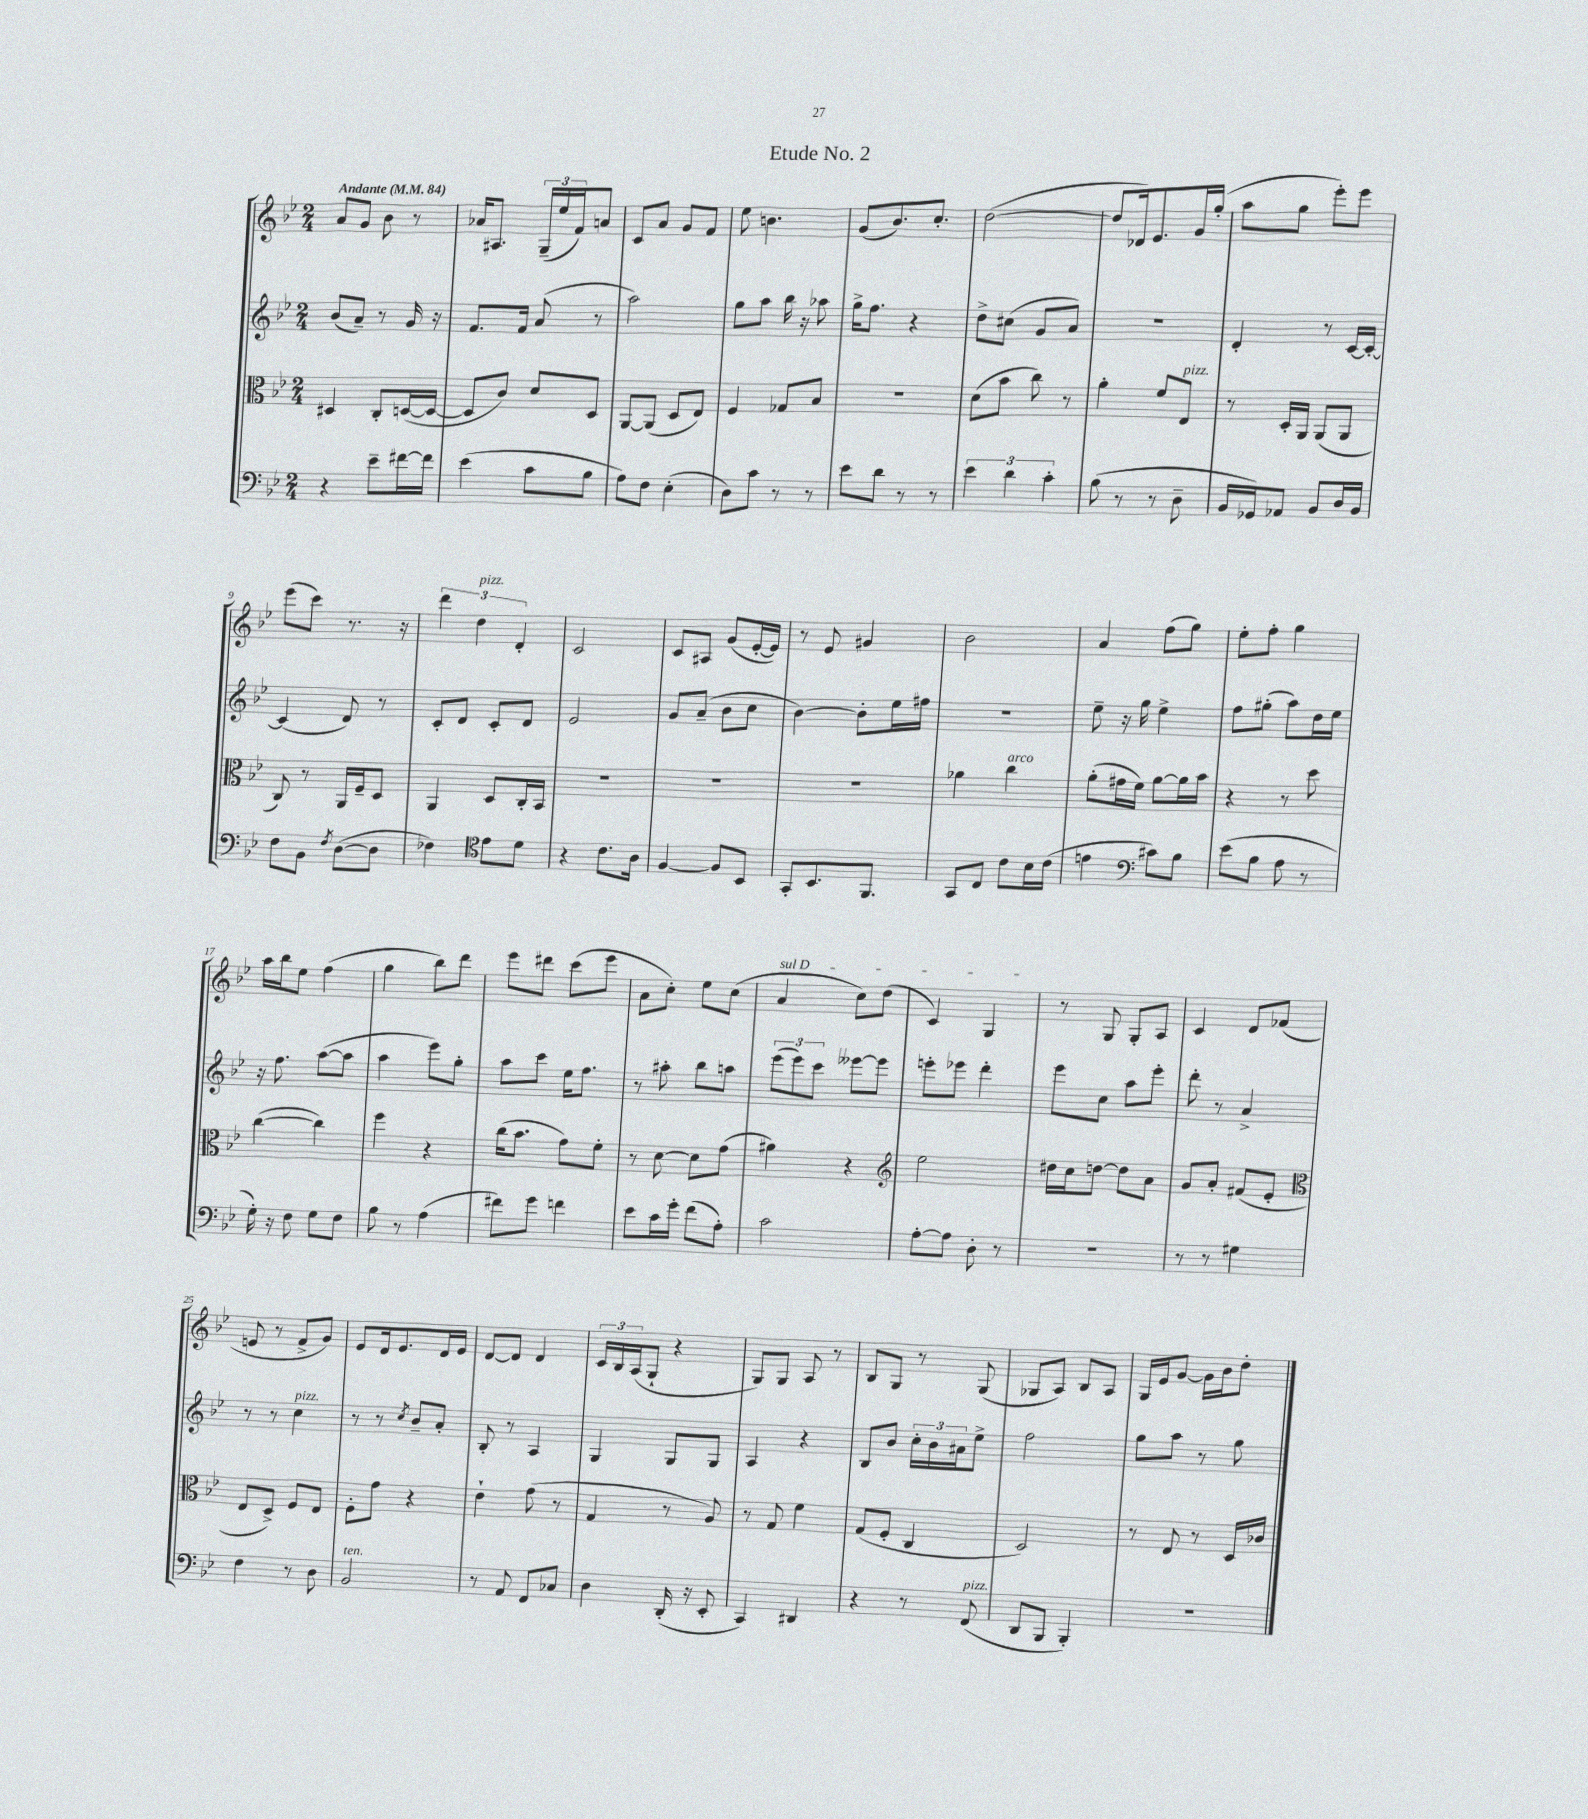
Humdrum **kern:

**kern	**kern	**kern	**kern
*staff4	*staff3	*staff2	*staff1
*clefF4	*clefC3	*clefG2	*clefG2
*k[b-e-]	*k[b-e-]	*k[b-e-]	*k[b-e-]
*M2/4	*M2/4	*M2/4	*M2/4
*MM84	*MM84	*MM84	*MM84
4r	4D#	(8b-	8a
.	.	8a~)	8g
8e-~	8C'	8r	8b-
[16f#	([16D	16g	8r
16f#]	16D_	16r	.
=	=	=	=
(4e-	8D]	8.f	16a-
.	.	.	8.A#
.	8c)	.	.
.	.	16f	.
8c	8d	(8a	(24G~
.	.	.	24ee-
.	.	.	24f)
8B-	8D	8r	8a
=	=	=	=
8A)	[8AA	2aa)	8c
8F	(8AA]	.	8a
(4E-'	8D	.	8g
.	8E-)	.	8f
=	=	=	=
8D)	4F	8gg	8ee-
8c	.	8aa	4.b
8r	8G-	16bb-	.
.	.	16r	.
8r	8B-	8aa-	.
=	=	=	=
8e-	2r	16gg^	(8g
.	.	8.ff	.
8d	.	.	8.b-)
8r	.	4r	.
.	.	.	8.cc'
8r	.	.	.
=	=	=	=
6e-	(8d	8dd^	([2dd
.	8b-	(8cc#	.
6d	.	.	.
.	8cc)	8g	.
6c'	.	.	.
.	8r	8a)	.
=	=	=	=
(8B-	4a'	2r	8dd]
8r	.	.	16d-)
.	.	.	8.e-
8r	8f	.	.
8D~	8E-	.	16g
.	.	.	(16gg'
=	=	=	=
16BB-	8r	4d'	8aa
16GG-)	.	.	.
8AA-	16D'	.	8gg
.	16AA	.	.
8BB-	(8AA	8r	8eee-')
16D	8AA	[16c	8eee-
16BB-	.	16c'_	.
=	=	=	=
8F	8C)	(4c]	(8eee-
8BB-	8r	.	8ccc)
8qF	.	.	.
([8D	16AA	8d)	8.r
.	16F~	.	.
8D]	8D	8r	.
.	.	.	16r
=	=	=	=
4F-)	4AA	8c'	6ddd
.	.	8d	.
.	.	.	6dd
*clefC4	*	*	*
8e-	8D	8c'	.
.	.	.	6d'
8d	16C'	8d	.
.	16BB-	.	.
=	=	=	=
4r	2r	2e-	2c
8.c	.	.	.
16A	.	.	.
=	=	=	=
[4F	2r	8g	8c
.	.	(8a~	8A#
8F]	.	8b-	(8g
8BB-	.	8cc	[16e-'
.	.	.	16e-])
=	=	=	=
8GG'	2r	[4b-)	8r
8.BB-	.	.	8e-
.	.	8b-']	4g#
8.FF	.	.	.
.	.	16ee-	.
.	.	16ff#	.
=	=	=	=
8GG	4a-	2r	2b-
8C	.	.	.
8c	4cc	.	.
16B-	.	.	.
(16c	.	.	.
=	=	=	=
4e	(8a'	8ee-~	4a
.	16g#	16r	.
.	16f)	16gg	.
*clefF4	*	*	*
8c#)	[8a	4ee-^	(8ff
8B-	16a]	.	8gg)
.	16b-	.	.
=	=	=	=
(8e-	4r	8ff	8ee-'
8B-	.	(8gg#'	8ff'
8A	8r	8aa)	4gg
8r	8dd	16dd	.
.	.	16ee-	.
=	=	=	=
16G')	([4cc	16r	16aa
16r	.	8.ff	16bb-
8F	.	.	8ee-
8G	4cc])	([8aa	(4ff
8F	.	8aa]	.
=	=	=	=
8B-	4ff	4aa	4gg
8r	.	.	.
(4A	4r	8eee-)	8bb-)
.	.	8gg'	8ddd
=	=	=	=
8f#)	(16cc	8aa	8eee-
.	8.b-	.	.
8g	.	8ccc	8ddd#
4f	8g)	16ee-	(8ccc
.	.	8.ff	.
.	8f'	.	8eee-
=	=	=	=
8e-	8r	8r	8a
16c	[8d	8aa#'	8cc')
16g'	.	.	.
(8f	8d]	8bb-	8ee-
8A')	(8g	8aa	(8cc
=	=	=	=
2c	4a#)	(12eee-	4a
.	.	12eee-)	.
.	.	12ccc	.
.	4r	[8eee--	8cc)
.	.	8eee--]	(8dd
=	=	=	=
*	*clefG2	*	*
[8A'	2ee-	8eee'	4c)
8A]	.	8eee-	.
8D'	.	4ddd'	4G
8r	.	.	.
=	=	=	=
2r	16dd#	8eee-	8r
.	16cc	.	.
.	[8dd	8cc	8G
.	8dd]	8aa	8G'
.	8a	8eee-'	8A
=	=	=	=
8r	8g	8ddd'	4c
8r	8a'	8r	.
4G#	(8f#	4a^	8d
.	8e-'	.	(8f-
=	=	=	=
*	*clefC3	*	*
4F	8E-	8r	8e
.	8D^)	8r	8r
8r	8F	4cc	8f^
8D	8E-	.	8g)
=	=	=	=
2BB-	8F'	8r	8e-
.	8g	8r	16d
.	.	.	8.e-
.	.	8qcc	.
.	4r	8b-~	.
.	.	8a'	16d
.	.	.	16e-
=	=	=	=
8r	4e-`	8B-'	[8d
8AA	.	8r	8d]
8FF	(8g	4A	4d
8C-	8r	.	.
=	=	=	=
4D	4G	4G	24c
.	.	.	24B-
.	.	.	(24A
.	.	.	8G`
(16DD'	8r	8G	4r
16r	.	.	.
8EE-'	8A)	8G	.
=	=	=	=
4CC)	8r	4A	8G)
.	8G	.	8G
4DD#	4f	4r	8A
.	.	.	8r
=	=	=	=
4r	(8G	8B-	8B-
.	8F'	8b-	8G
8r	4C	24cc'	8r
.	.	24b-	.
.	.	24a#	.
(8FF	.	8ee-^	(8G
=	=	=	=
8DD	2D)	2ff	8G-
8BBB-	.	.	8A)
4BBB-')	.	.	8B-
.	.	.	8A
=	=	=	=
2r	8r	8gg	16G
.	.	.	16e-
.	8E-	8aa	[8g
.	8r	8r	16g]
.	.	.	16b-
.	16D	8gg	8dd'
.	16c-	.	.
==	==	==	==
*-	*-	*-	*-
